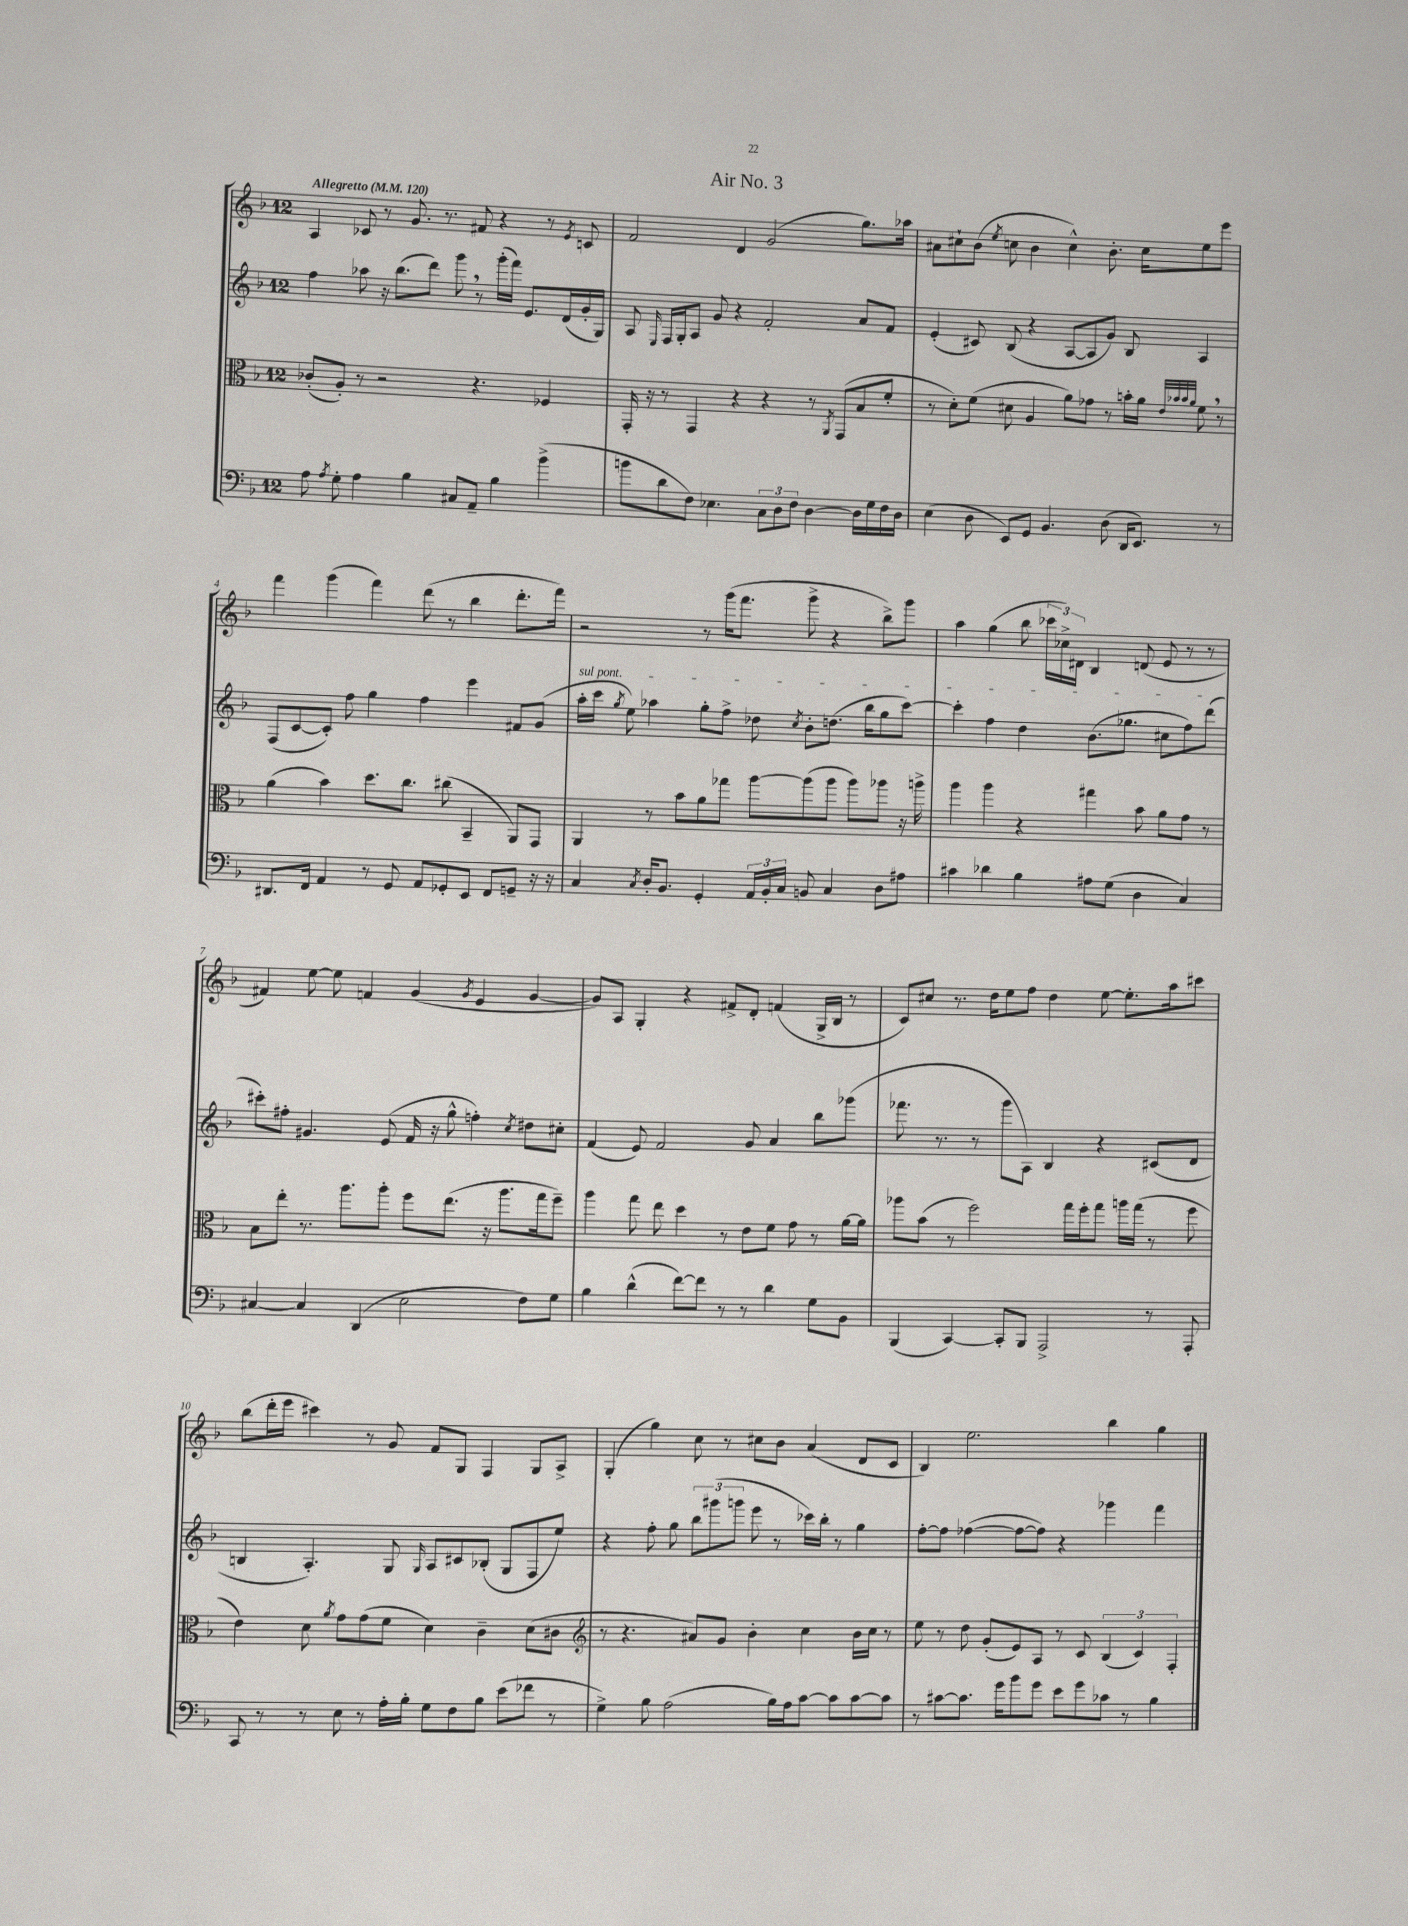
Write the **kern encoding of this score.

**kern	**kern	**kern	**kern
*staff4	*staff3	*staff2	*staff1
*clefF4	*clefC3	*clefG2	*clefG2
*k[b-]	*k[b-]	*k[b-]	*k[b-]
*M12/8	*M12/8	*M12/8	*M12/8
*MM120	*MM120	*MM120	*MM120
8A	(8c-'	4ff	4A
8qA	.	.	.
8G'	8A')	.	.
4A	8r	8aa-	8c-
.	2r	16r	8r
.	.	(8.bb-	.
4B-	.	.	8.g
.	.	8ddd)	.
.	.	.	8.r
8C#	.	8ggg	.
8AA~	4.r	8r	8f#
4B-	.	(16ggg'	4r
.	.	16fff)	.
.	.	8.e	.
(4b-^	4F-	.	8r
.	.	(16d	.
.	.	.	8qe
.	.	16g'	8c
.	.	16G)	.
=	=	=	=
8b	16GG'	8A	2f
.	16r	.	.
.	.	16qqE	.
8d	8r	16F	.
.	.	16G'	.
8F)	4GG	8A	.
4.E-	.	8g	.
.	4r	4r	4d
12C	4r	2f'	(2g
12D	.	.	.
12F	.	.	.
[4D	8r	.	.
.	8qAA	.	.
.	(8GG	.	.
16D]	8B-	8a	8.gg)
16G	.	.	.
16F	8f'	8f	.
16D	.	.	16aa-
=	=	=	=
(4E	8r	(4e'	8a#
.	8d')	.	8cc#`
8D	(8f	8c#)	(8b-
.	.	.	8qee
8EE)	8d#	(8B-	8cc
8GG	4A	4r	4b-
4.BB-	.	.	.
.	8a)	[8A	4cc^^)
.	8g-	8A]	.
(8D	8r	8g)	8.b-'
16DD	16b'	8B-	.
8.EE)	16a	.	16cc
.	32qqe	.	.
.	32qqb-	.	.
.	32qqb-	.	.
.	32qqa	.	.
.	8f	4A	8ee
8r	8r	.	8eee
=	=	=	=
8.DD#	(4a	(8F	4fff
.	.	[8c	.
16FF	.	.	.
4AA	4b-)	8c'])	(4ggg
.	.	8ff	.
8r	8.dd	4gg	4fff)
8GG	.	.	.
.	8.cc	.	.
8AA	.	4ff	(8ddd
8GG-'	(8cc#	.	8r
8EE	4BB-~	4eee	4bb-
8FF	.	.	.
8GG~	8AA)	8f#	8.ddd'
16r	8GG	(8g	.
16r	.	.	16fff)
=	=	=	=
4C	4AA	16aa'	2r
.	.	16ccc	.
.	.	8qgg	.
.	.	8ee)	.
8qC	.	.	.
16D'	8r	4aa-	.
8.BB-	.	.	.
.	8b-	.	.
4GG'	8a	8gg'	8r
.	8gg-	8ff^	(16ggg
.	.	.	8.fff
24AA	[8aa	8dd-	.
24BB-'	.	.	.
24C	.	.	.
.	.	8qcc	.
8BB	(8aa]	8b-'	8ggg^
4C	8aa	(8.dd	4r
.	8aa)	.	.
.	.	16bb-	.
8D	8aa-	8gg	8bb-^)
8A#	16r	[8ccc)	8ggg
.	16aa^	.	.
=	=	=	=
4c#	4aa	4ccc']	4aa
4d-	4aa	4ff	(4gg
4B-	4r	4dd	8bb-
.	.	.	24ccc-
.	.	.	24cc-^)
.	.	.	24d#
8A#	4gg#	(8.b-	4B-
(8G	.	.	.
.	.	8.gg-	.
4D	8b-	.	(8d
.	8a	8cc#	8e
4C)	8g	8ff)	8r
.	8r	(8ddd	8r
=	=	=	=
[4C#	8B-	8ccc#')	4f#)
.	8ee'	8ff#'	.
4C#]	8.r	4.g#	[8ee
.	.	.	8ee]
.	8.aa	.	.
(4DD	.	.	4f
.	8aa'	(8e	.
2E	8ff	16f	(4g
.	.	16r	.
.	(8.ee	8gg^^	.
.	.	.	8qg
.	.	4ff')	4e
.	16r	.	.
.	8.aa	.	.
.	.	8qcc	.
8F)	.	8dd#	[4g
.	16gg	.	.
8G	8ff~)	8cc#'	.
=	=	=	=
4B-	4aa	(4f	8g])
.	.	.	8A
(4d^^	8gg	8e)	4G'
.	8ee	2f	.
[8f)	4dd	.	4r
8f]	.	.	.
8r	8r	.	8f#^
8r	8e	8g	8d'
4d	8f	4a	(4f
.	8g	.	.
8G	8r	8bb-	16G^
.	.	.	16B-
8BB-	[16a	(8ggg-	8r
.	16a]	.	.
=	=	=	=
(4BBB-	8aa-	8.fff-	8c)
.	(8b-	.	8cc#
.	.	8.r	.
[4CC)	8r	.	8.r
.	2ff)	8r	.
.	.	.	16dd
8CC']	.	8ggg	8ee
8BBB-	.	8A)	8ff
2AAA^	.	4B-	4dd
.	16gg	.	.
.	16ff'	.	.
.	8gg	4r	[8ee
.	16aa	.	8.ee']
.	(16gg	.	.
8r	8r	(8c#	.
.	.	.	16aa
8AAA'	8ff	8d	8ccc#
=	=	=	=
8CC	4e)	4B	(8bb-
8r	.	.	16ddd'
.	.	.	16eee
8r	8d	4.A')	4ccc#)
.	8qa	.	.
8E	8g	.	.
8r	(8g	.	8r
16A'	8f	8G	8g
16B-'	.	.	.
.	.	16qqG	.
8G	4d)	8A	8f
8F	.	8c#	8G
8B-	4c~	(8B-'	4F
(8e	.	8G	.
8f-	(8d	8F	8G
8r	8c#	8ee)	8A^
=	=	=	=
*	*clefG2	*	*
4G^)	8r	4r	(4G'
.	4.r	.	.
8B-	.	8ff'	4gg)
(2A	.	8gg	.
.	8a#)	12bb-	8cc
.	.	(12ggg#	.
.	8g	.	8r
.	.	12ggg	.
.	4b-'	8eee	8cc#
16B-)	.	8r	8b-
16A	.	.	.
[8c	4cc	16ccc-)	(4a
.	.	16bb-'	.
8c]	.	8r	.
[8c	16b-	4gg	8d
.	16cc	.	.
8c]	8r	.	8c
=	=	=	=
8r	8ee	[8ff'	4B-)
[8c#	8r	8ff]	.
8.c#]	8dd	([4ff-	2.ee
.	(8g'	.	.
16g	.	.	.
8b-	8e)	8ff-_	.
8g	8A	8ff-])	.
8e	8r	4r	.
8g	8c	.	.
8c-	(6B-	4ggg-	4bb-
8r	.	.	.
.	6c)	.	.
4B-	.	4fff	4gg
.	6F'	.	.
==	==	==	==
*-	*-	*-	*-
